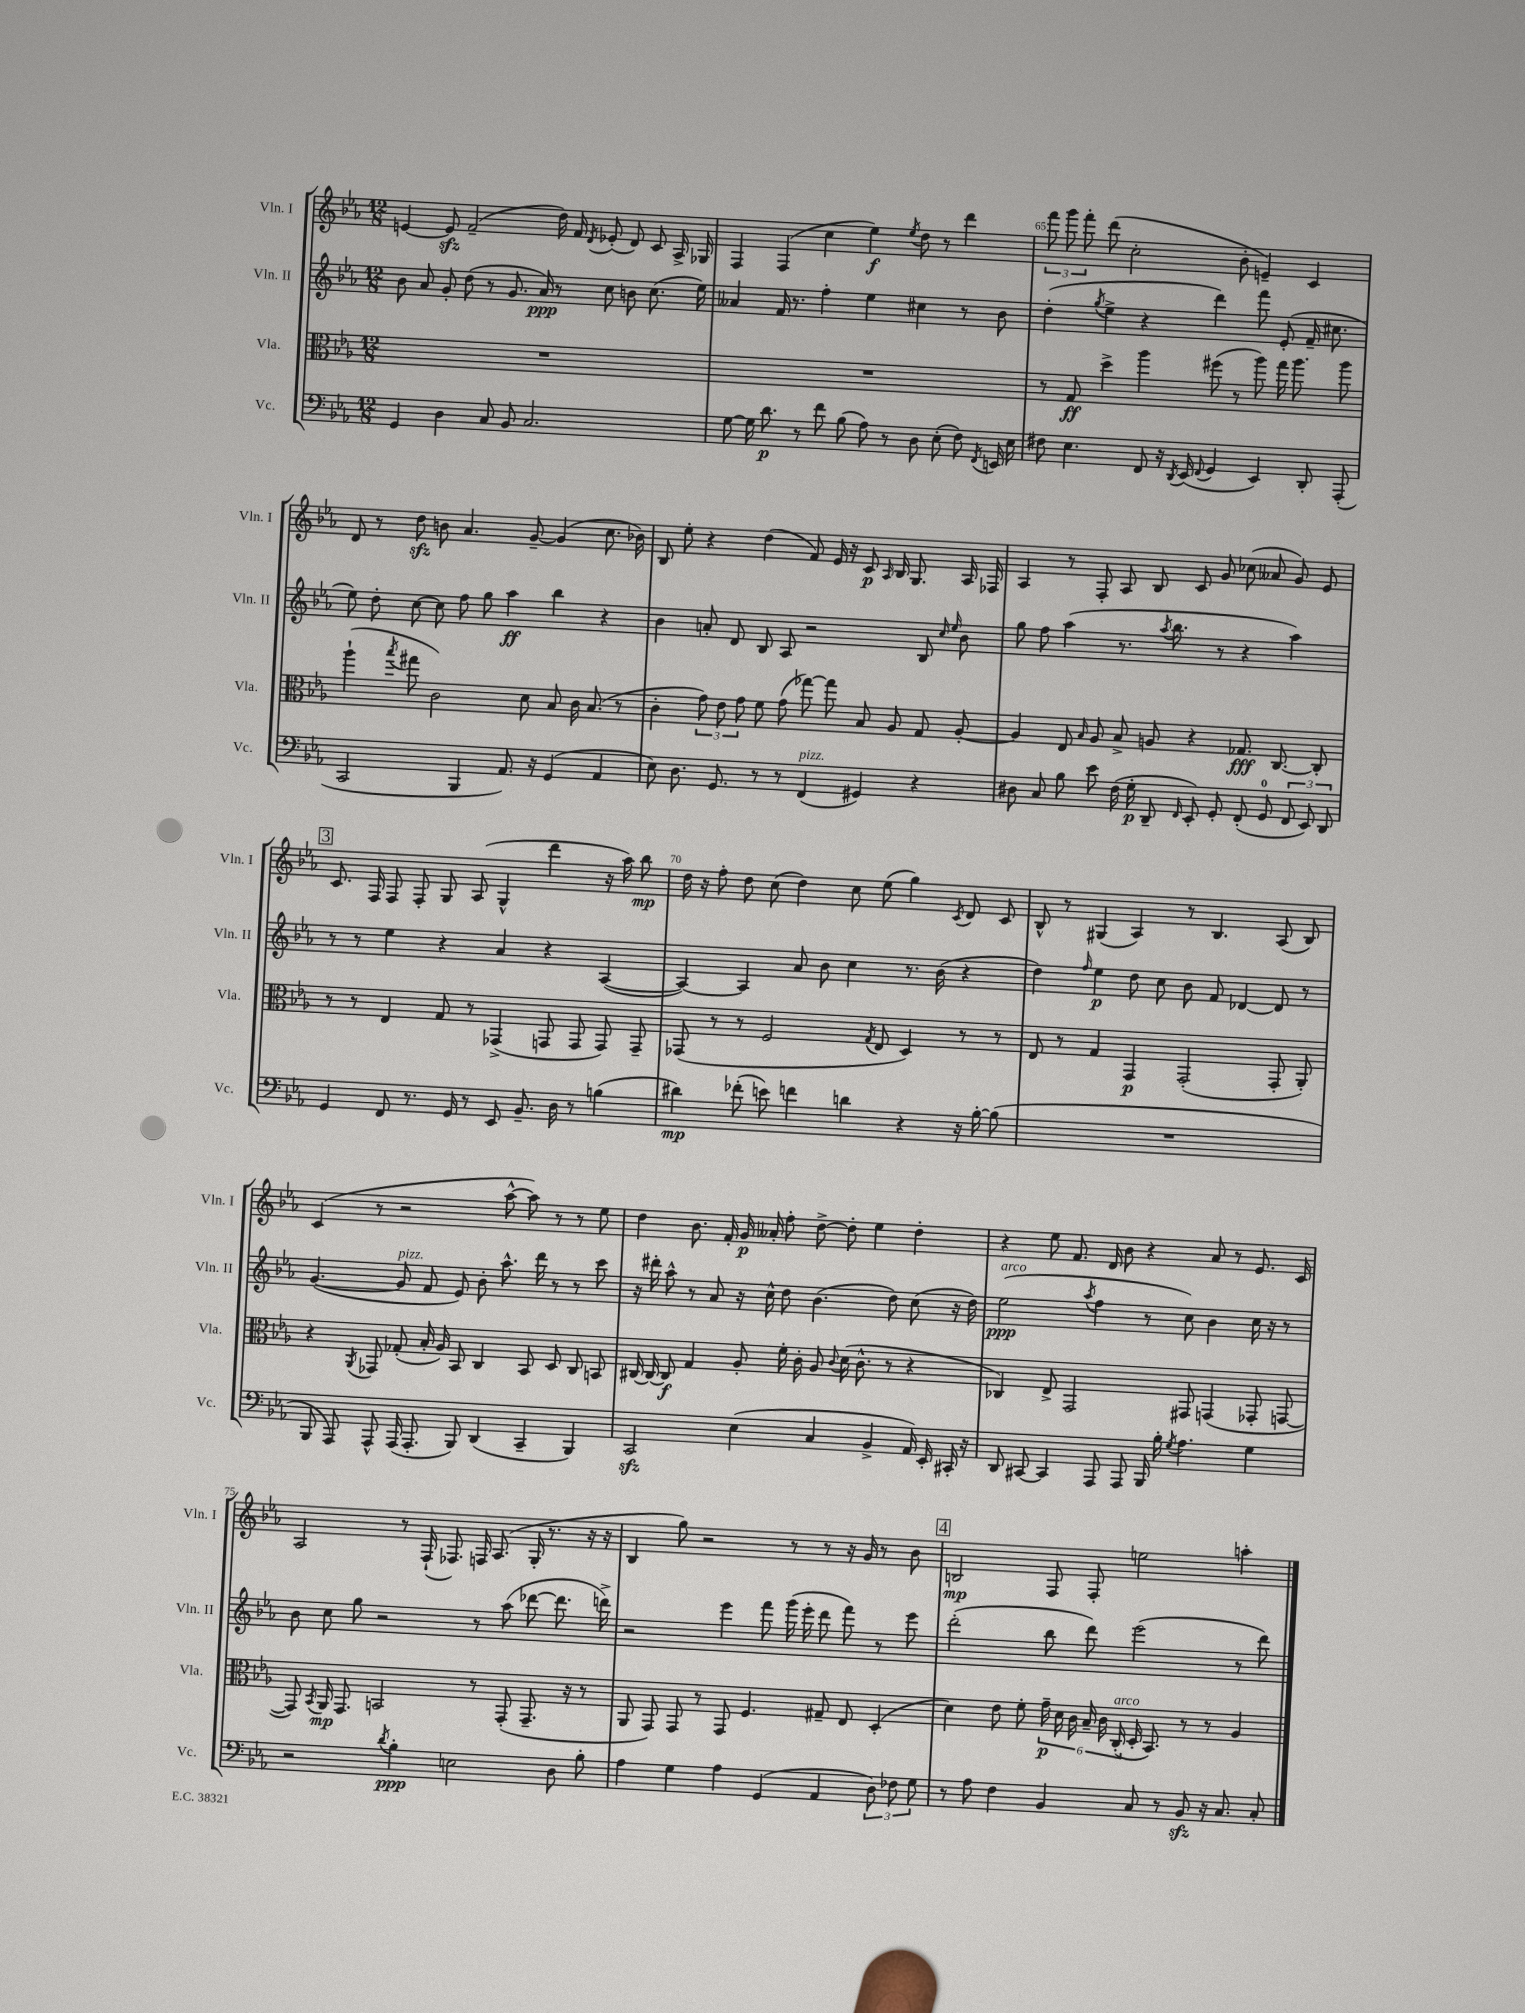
<<
\new StaffGroup <<
\new Staff = "s0" \with { instrumentName = "Vln. I" shortInstrumentName = "Vln. I" } {
    \clef treble \key ees \major \numericTimeSignature \time 12/8
    \autoBeamOff e'4~ e'8\sfz f'2--( d''16) f'16 \acciaccatura { d'8 } ees'8-.( d'8) c'8 aes16-> ges16 |
    f4 f4( c''4 ees''4\f) \acciaccatura { ees''8 } d''8 r8 d'''4 |
    \tuplet 3/2 { f'''8 g'''8 f'''8-. } d'''8( c''2-. bes'8-. e'4--) c'4 |
    d'8 r8 d''8\sfz b'8 aes'4. g'8~-- g'4( c''8. bes'16) |
    bes8 ees''8-. r4 d''4( f'8) ees'16 r16 c'8\p \grace { aes16 } bes16 g8. aes16 fes16 |
    aes4 r8 f8-. aes8 bes8 c'8 g'8 ces''8( aeses'8 g'8) ees'8 |
    \mark \markup { \box "3" } c'8. f16 f8 f8-. g8 aes8( g4-^ d'''4 r16 aes''16) bes''8\mp |
    d''16 r16 f''8-. d''8 c''8( d''4) c''8 ees''8( g''4) \acciaccatura { c'8 } d'8 c'8 |
    bes8-^ r8 gis4( aes4) r8 bes4. aes8( bes8) |
    c'4( r8 r2 aes''8~-^ aes''8) r8 r8 ees''8 |
    d''4 bes'8. f'16-. g'16\p aeses'16-. f''8-. d''8~-> d''8-. ees''4 d''4-. |
    r4 ees''8 f'8. d'16 bes'8 r4 aes'8 r8 ees'8. c'16 |
    aes2 r8 f16-!( fes8.) f16 aes8.( g16-. r8. r16 r16 |
    bes4 g''8) r2 r8 r8 r16 g'16 r8 bes'8 |
    \mark \markup { \box "4" } b2\mp f8 f8-. e''2 a''4-. \bar "|." |
}
\new Staff = "s1" \with { instrumentName = "Vln. II" shortInstrumentName = "Vln. II" } {
    \clef treble \key ees \major \numericTimeSignature \time 12/8
    \autoBeamOff bes'8 aes'8 g'8-. d''8( r8 g'8. aes'16\ppp) r8 c''8 b'8 c''8.( ees''16) |
    aeses'4 f'16 r8. f''4-. ees''4 cis''4 r8 bes'8 |
    d''4-.( \acciaccatura { g''8 } ees''4-> r4 d'''4) f'''8 ees'8-.( f'16-- cis''8. |
    ees''8) d''8-. c''8~ c''8 f''8 g''8 aes''4\ff bes''4 r4 |
    bes'4 a'8-. d'8 bes8 aes8 r2 bes8 \grace { c''16 ees''16 } bes'8 |
    g''8 f''8 aes''4( r8. \acciaccatura { aes''8 } bes''8. r8 r4 aes''4) |
    \mark \markup { \box "3" } r8 r8 ees''4 r4 aes'4 r4 aes4~( |
    aes4~) aes4 aes'8 bes'8 c''4 r8. bes'16( r4 |
    d''4) \grace { f''16 } ees''4\p d''8 c''8 bes'8 f'8 des'4~ des'8 r8 |
    g'4.~( g'8^\markup { \italic "pizz." } f'8 ees'8) bes'8-. aes''8.-^ d'''16 r8 r8 c'''8 |
    r16 dis'''16-. aes''8-^ r8 aes'8 r16 c''16-^ d''8 bes'4.( d''8) c''8( r16 d''16) |
    ees''2\ppp^\markup { \italic "arco" }( \acciaccatura { aes''8 } f''4 r8 c''8) bes'4 c''16 r16 r8 |
    bes'8 c''8 g''8 r2 r8 aes''8( des'''8~ des'''8. d'''16->) |
    r2 ees'''4 f'''8 g'''16( ees'''16-. d'''8 f'''8) r8 ees'''8 |
    \mark \markup { \box "4" } d'''2-.( bes''8 d'''8) ees'''2( r8 d'''8) \bar "|." |
}
\new Staff = "s2" \with { instrumentName = "Vla." shortInstrumentName = "Vla." } {
    \clef alto \key ees \major \numericTimeSignature \time 12/8
    \autoBeamOff R1. |
    R1. |
    r8 g8\ff d''4-> aes''4 fis''8( r8 aes''8) g''16 aes''8. aes''8 |
    aes''4-!( \acciaccatura { bes''8 } gis''8 c'2) d'8 bes8 c'16 bes8.( r8 |
    c'4-. \tuplet 3/2 { g'8) ees'8 g'8 } f'8 g'8( ges''8~) ges''8 bes8 aes8 g8 aes8~-. |
    aes4 ees8 \grace { bes16 } aes8 bes8-> a8 r4 ges8.\fff c8.~ c8-. |
    \mark \markup { \box "3" } r8 r8 ees4 g8 r8 ges,4->( g,8 g,8 g,8) g,8-- |
    ges,8( r8 r8 f2 \acciaccatura { g8 } ees8 d4) r8 r8 |
    ees8 r8 g4 g,4\p g,2-.( g,8-. aes,8-.) |
    r4 \acciaccatura { aes,8 } ges,8 ges8-.( bes16-. aes16) bes,8 c4 bes,8 d8 c8 b,8 |
    cis16~ cis16~ cis8\f g4 aes8-. f'16-. c'16-. aes8 \appoggiatura { c'8 } d'16( c'8.-^ r8 r4 |
    ces4) ees8-> g,2 gis,8 g,4( ges,8-. g,8~ |
    g,8) \acciaccatura { bes,8 } aes,16\mp g,8. b,2 r8 g,8-.( g,8.-- r16 r8 |
    aes,8 g,8) g,8 r8 g,8 f4. gis8-- ees8 d4-.( |
    \mark \markup { \box "4" } d'4) ees'8 f'8-. \tuplet 6/4 { g'16--\p d'16 c'16 bes16-- c'16 c16-.^\markup { \italic "arco" }( } d16-. bes,8.) r8 r8 aes4 \bar "|." |
}
\new Staff = "s3" \with { instrumentName = "Vc." shortInstrumentName = "Vc." } {
    \clef bass \key ees \major \numericTimeSignature \time 12/8
    \autoBeamOff g,4 d4 c8 bes,8 c2. |
    g8~ g16 d'8.\p r8 f'8 bes8( aes8) r8 d8 ees8-.( f8) \acciaccatura { f,8 } e,16 ees16 |
    fis8 ees4. f,8 r16 \acciaccatura { d,8 } ees,16( \appoggiatura { f,8 } g,4 ees,4) d,8-. aes,,8-.( |
    c,2 bes,,4 aes,8.) r16 g,4( aes,4 |
    ees8) d8. g,8. r8 r8 f,4^\markup { \italic "pizz." }( gis,4) r4 |
    dis8 c8 bes8 ees'8 f16( g16-.\p d,8-- \grace { f,16 } ees,8-.) g,8-. f,8-.( g,8-0 \tuplet 3/2 { f,8 ees,8) d,8 } |
    \mark \markup { \box "3" } g,4 f,8 r8. g,16 r8 ees,8 bes,8.-- d16 r8 b4( |
    dis'4\mp) fes'8-.( e'8) f'4 d'4 r4 r16 bes16~-. bes8( |
    R1. |
    bes,,8 aes,,8) aes,,8-^ aes,,16( aes,,8.-. bes,,8) d,4( c,4-- bes,,4) |
    c,2\sfz ees4( c4 bes,4-> aes,16) ees,16-. cis,16-. r16 |
    d,8 cis,8~ cis,4 aes,,8 aes,,8 bes,,16 bes16-. \acciaccatura { g8 } aes4. g4 |
    r2 \acciaccatura { d'8 } bes4-.\ppp e2 d8 bes8-. |
    aes4 g4 aes4 g,4( aes,4 \tuplet 3/2 { d8) fes8 g8 } |
    \mark \markup { \box "4" } r8 aes8 f4 bes,4 c8 r8 bes,8\sfz r16 c8. c8-. \bar "|." |
}
>>
>>
\layout { \context { \Score currentBarNumber = #63 \override BarNumber.break-visibility = ##(#f #t #t) barNumberVisibility = #(every-nth-bar-number-visible 5) } }
